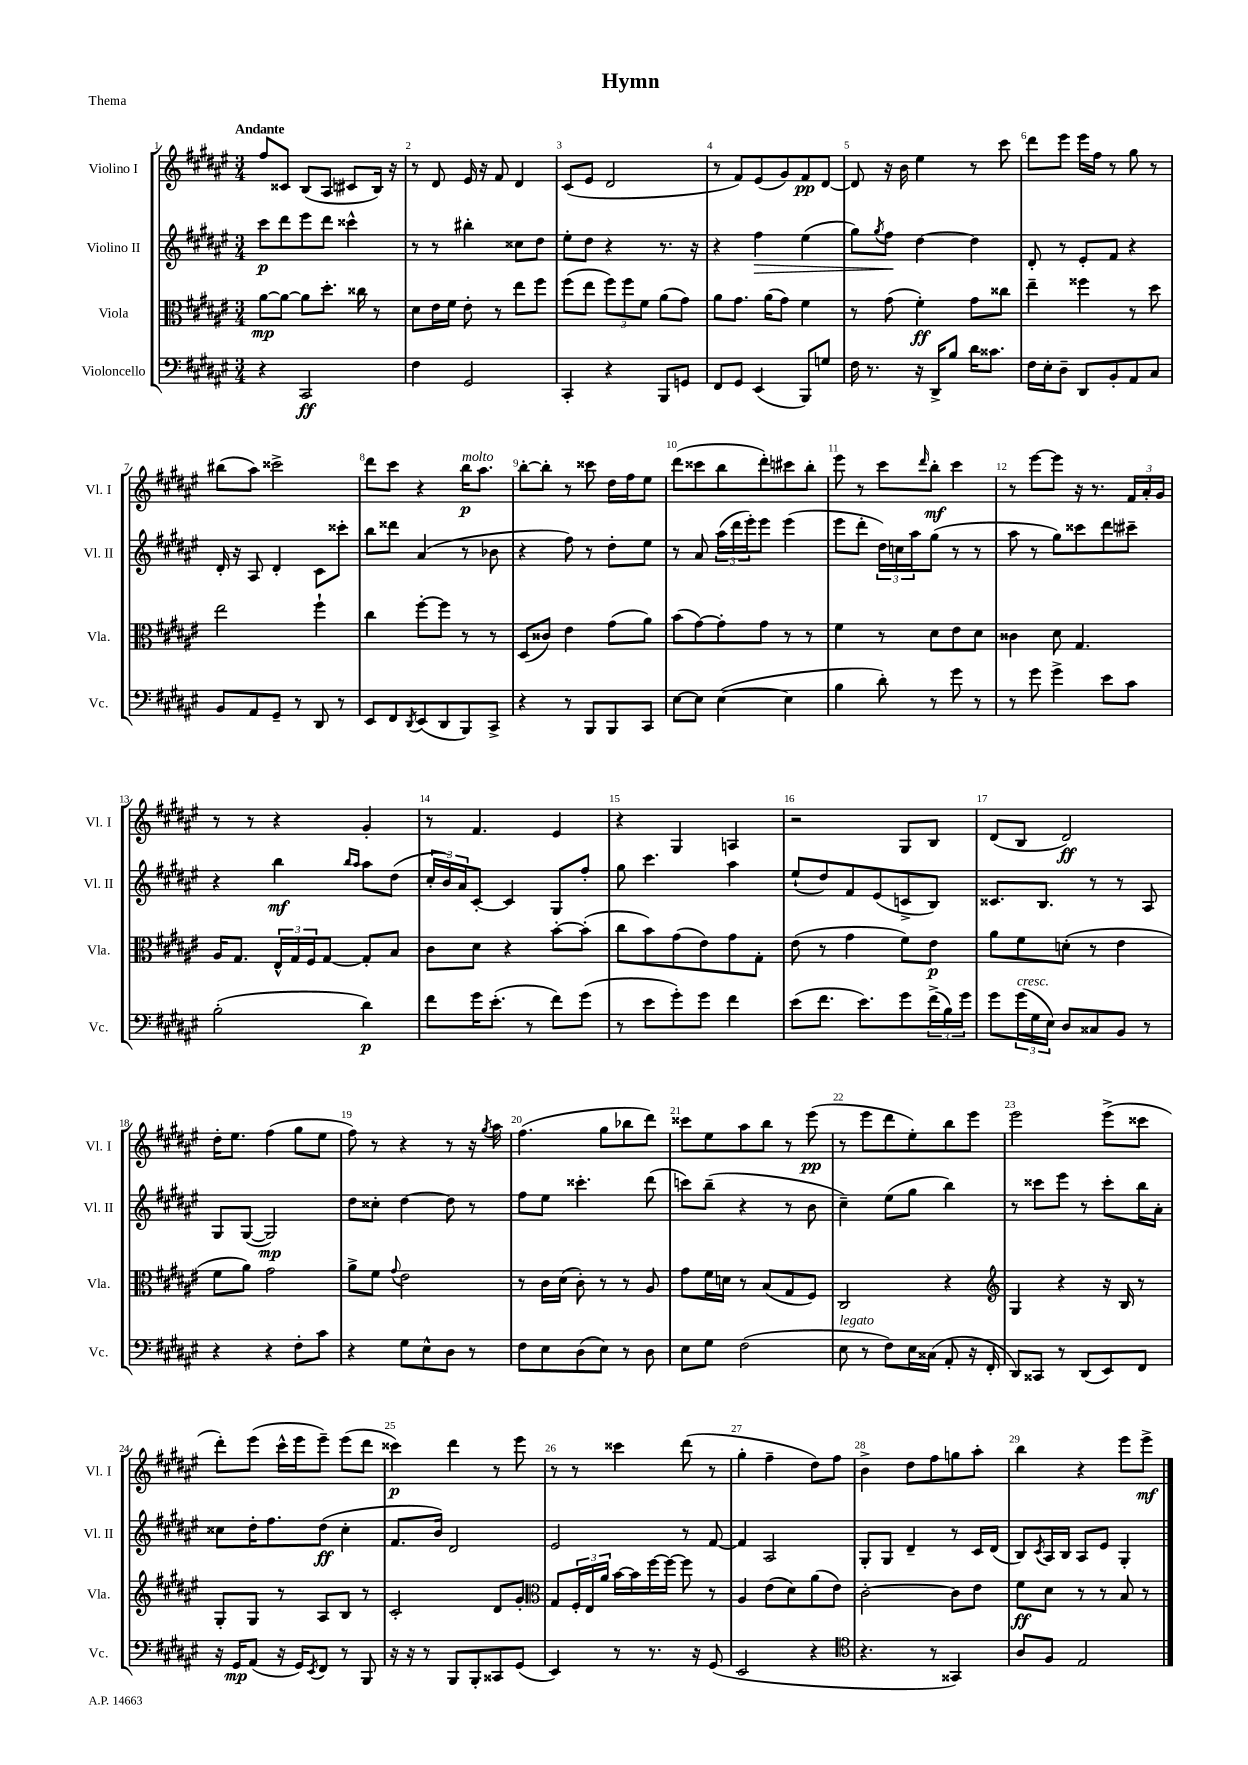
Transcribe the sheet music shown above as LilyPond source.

\header { title = "Hymn" piece = "Thema" }
<<
\new StaffGroup <<
\new Staff = "s0" \with { instrumentName = "Violino I" shortInstrumentName = "Vl. I" } {
    \clef treble \key fis \major \numericTimeSignature \time 3/4 \tempo "Andante"
    fis''8 cisis'8 b8( ais8 cis'8 b16) r16 |
    r8 dis'8 eis'16 r16 fis'8 dis'4 |
    cis'8( eis'8 dis'2 |
    r8 fis'8) eis'8( gis'8) fis'8\pp dis'8~ |
    dis'8 r16 b'16 eis''4 r8 cis'''8 |
    dis'''8 eis'''8 eis'''16 fis''16 r8 gis''8 r8 |
    bis''8( ais''8) cisis'''2-> |
    dis'''8 cis'''8 r4 b''16\p^\markup { \italic "molto" } ais''8. |
    b''8~-. b''8-. r8 cisis'''8 dis''16 fis''16 eis''8 |
    dis'''8( cisis'''8 b''8 dis'''8-.) cis'''8 b''8-. |
    eis'''8 r8 cis'''8 \grace { dis'''16 } b''8-.\mf cis'''4 |
    r8 eis'''8~ eis'''8 r16 r8. \tuplet 3/2 { fis'16 ais'16-. gis'16 } |
    r8 r8 r4 gis'4-. |
    r8 fis'4. eis'4 |
    r4 gis4 a4 |
    r2 gis8 b8 |
    dis'8( b8 dis'2\ff) |
    dis''16-. eis''8. fis''4( gis''8 eis''8 |
    fis''8) r8 r4 r8 r16 \acciaccatura { gis''8 } ais''16 |
    fis''4.( gis''8 bes''8 dis'''8) |
    cisis'''8 eis''8 ais''8 b''8 r8 eis'''8\pp( |
    r8 eis'''8 dis'''8 eis''8-.) b''8 eis'''8 |
    eis'''2 eis'''8->( cisis'''8 |
    dis'''8-.) eis'''8( cis'''16-^ eis'''16 eis'''8--) eis'''8( dis'''8 |
    cisis'''4\p) dis'''4 r8 eis'''8 |
    r8 r8 cisis'''4 dis'''8( r8 |
    gis''4-. fis''4-- dis''8) fis''8 |
    b'4-> dis''8 fis''8 g''8 ais''8-. |
    b''4 r4 eis'''8 eis'''8->\mf \bar "|." |
}
\new Staff = "s1" \with { instrumentName = "Violino II" shortInstrumentName = "Vl. II" } {
    \clef treble \key fis \major \numericTimeSignature \time 3/4
    cis'''8\p dis'''8 eis'''8 dis'''8 cisis'''4-^ |
    r8 r8 bis''4-. cisis''8 dis''8 |
    eis''8-. dis''8 r4 r8. r16 |
    r4 fis''4\> eis''4( |
    gis''8) \acciaccatura { gis''8 } fis''8\! dis''4~ dis''4 |
    dis'8-. r8 eis'8-. fis'8 r4 |
    dis'16-. r16 ais8 dis'4-. cis'8 cisis'''8-. |
    b''8 disis'''8 ais'4( r8 bes'8 |
    r4 fis''8) r8 dis''8-. eis''8 |
    r8 ais'8 \tuplet 3/2 { ais''16( dis'''16 eis'''16-.) } eis'''8 eis'''4( |
    eis'''8 dis'''8-. \tuplet 3/2 { dis''16) c''16 ais''16 } gis''8( r8 r8 |
    ais''8 r8 gis''8) cisis'''8 dis'''8 cis'''8-- |
    r4 b''4\mf \grace { b''16 ais''16 } ais''8 dis''8( |
    \tuplet 3/2 { cis''16-. b'16) ais'16 } cis'8~-. cis'4 gis8 fis''8-. |
    gis''8 cis'''4. ais''4 |
    eis''8-!( dis''8) fis'8 eis'8( c'8-> b8) |
    cisis'8. b8. r8 r8 ais8 |
    gis8 gis8~( gis2\mp) |
    dis''8 cisis''8-. dis''4~ dis''8 r8 |
    fis''8 eis''8 cisis'''4.-. dis'''8( |
    c'''8) b''8--( r4 r8 b'8 |
    cis''4--) eis''8( gis''8 b''4) |
    r8 cisis'''8 eis'''8 r8 cisis'''8-. b''16 ais'16-. |
    cisis''8 dis''16-. fis''8. dis''8\ff( cisis''4-. |
    fis'8. b'16) dis'2 |
    eis'2 r8 fis'8~ |
    fis'4 ais2 |
    gis8-. gis8 dis'4-- r8 cis'16 dis'16( |
    b8) \acciaccatura { cis'8 } ais16 b16 ais8 eis'8 gis4-. \bar "|." |
}
\new Staff = "s2" \with { instrumentName = "Viola" shortInstrumentName = "Vla." } {
    \clef alto \key fis \major \numericTimeSignature \time 3/4
    ais'8~\mp ais'8~ ais'8 dis''8.-. cisis''16 r8 |
    dis'8 eis'16 fis'16 eis'8-. r8 eis''8 fis''8 |
    fis''8( eis''8 \tuplet 3/2 { fis''8) fis''8 fis'8 } ais'8( gis'8) |
    ais'8 gis'8. ais'16( gis'8) fis'4 |
    r8 gis'8( fis'4-.\ff) gis'8 cisis''8 |
    eis''4-- fisis''4 r8 dis''8 |
    eis''2 fis''4-! |
    cis''4 fis''8~-. fis''8 r8 r8 |
    dis8( cisis'8) eis'4 gis'8( ais'8) |
    b'8( gis'8~) gis'8-. gis'8 r8 r8 |
    fis'4 r8 dis'8 eis'8 dis'8 |
    cisis'4 dis'8 gis4. |
    ais16 gis8. \tuplet 3/2 { eis16-^ gis16 fis16 } gis8~ gis8-. b8 |
    cis'8 dis'8 r4 b'8~-. b'8-.( |
    cis''8 b'8) gis'8( eis'8) gis'8 gis8-. |
    eis'8( r8 gis'4 fis'8) eis'8\p |
    ais'8 fis'8 d'8-.( r8 eis'4 |
    fis'8 ais'8) gis'2 |
    ais'8-> fis'8 \appoggiatura { gis'8 } eis'2 |
    r8 cis'16 dis'16( cis'8-.) r8 r8 ais8 |
    gis'8 fis'16 d'16 r8 b8( gis8 fis8) |
    cis2 r4 |
    \clef treble gis4 r4 r16 b16 r8 |
    gis8-. gis8 r8 ais8 b8 r8 |
    cis'2-. dis'8 gis'8-. |
    \clef alto gis8 \tuplet 3/2 { fis16-. eis16 ais'16 } b'16~ b'16 fis''16~ fis''16~ fis''8 r8 |
    ais4 eis'8( dis'8) ais'8( eis'8) |
    cis'2~-. cis'8 eis'8 |
    fis'8\ff dis'8 r8 r8 b8 r8 \bar "|." |
}
\new Staff = "s3" \with { instrumentName = "Violoncello" shortInstrumentName = "Vc." } {
    \clef bass \key fis \major \numericTimeSignature \time 3/4
    r4 cis,2\ff |
    fis4 gis,2 |
    cis,4-. r4 b,,8 g,8 |
    fis,8 gis,8 eis,4( b,,8) g8 |
    fis16 r8. r16 dis,16-> b8 dis'16 cisis'8. |
    fis16 eis16-. dis8-- dis,8 b,8-. ais,8 cis8 |
    b,8 ais,8 gis,8-- r8 dis,8 r8 |
    eis,8 fis,8 \acciaccatura { dis,8 } eis,8( dis,8 b,,8) cis,8-> |
    r4 r8 b,,8 b,,8 cis,8 |
    eis8~ eis8 eis4~( eis4 |
    b4 dis'8-.) r8 gis'8 r8 |
    r8 gis'8 gis'4-> eis'8 cis'8 |
    b2-.( dis'4\p) |
    fis'8 gis'16 eis'8.-.( r8 fis'8) gis'8( |
    r8 eis'8 gis'8-.) gis'8 fis'4 |
    eis'8( fis'8. eis'8.) gis'8 \tuplet 3/2 { fis'16->( b16) gis'16 } |
    gis'8 \tuplet 3/2 { gis'16^\markup { \italic "cresc." }( gis16 eis16) } dis8 cisis8 b,8 r8 |
    r4 r4 fis8-. cis'8 |
    r4 gis8 eis8-^ dis8 r8 |
    fis8 eis8 dis8( eis8) r8 dis8 |
    eis8 gis8 fis2( |
    eis8^\markup { \italic "legato" } r8 fis8) eis16 cisis16( ais,8-. r16 fis,16-. |
    dis,8) cisis,8 r8 dis,8( eis,8) fis,8 |
    r16 gis,16\mp ais,8( r16 gis,16) \acciaccatura { eis,8 } fis,8 r8 b,,8 |
    r16 r16 r8 b,,8 b,,8-. cisis,8 gis,8( |
    eis,4) r8 r8. r16 gis,8( |
    eis,2 r4 |
    \clef tenor r4. r8 gisis,4) |
    ais8 fis8 eis2 \bar "|." |
}
>>
>>
\layout { \context { \Score \override BarNumber.break-visibility = ##(#f #t #t) barNumberVisibility = #all-bar-numbers-visible } }
